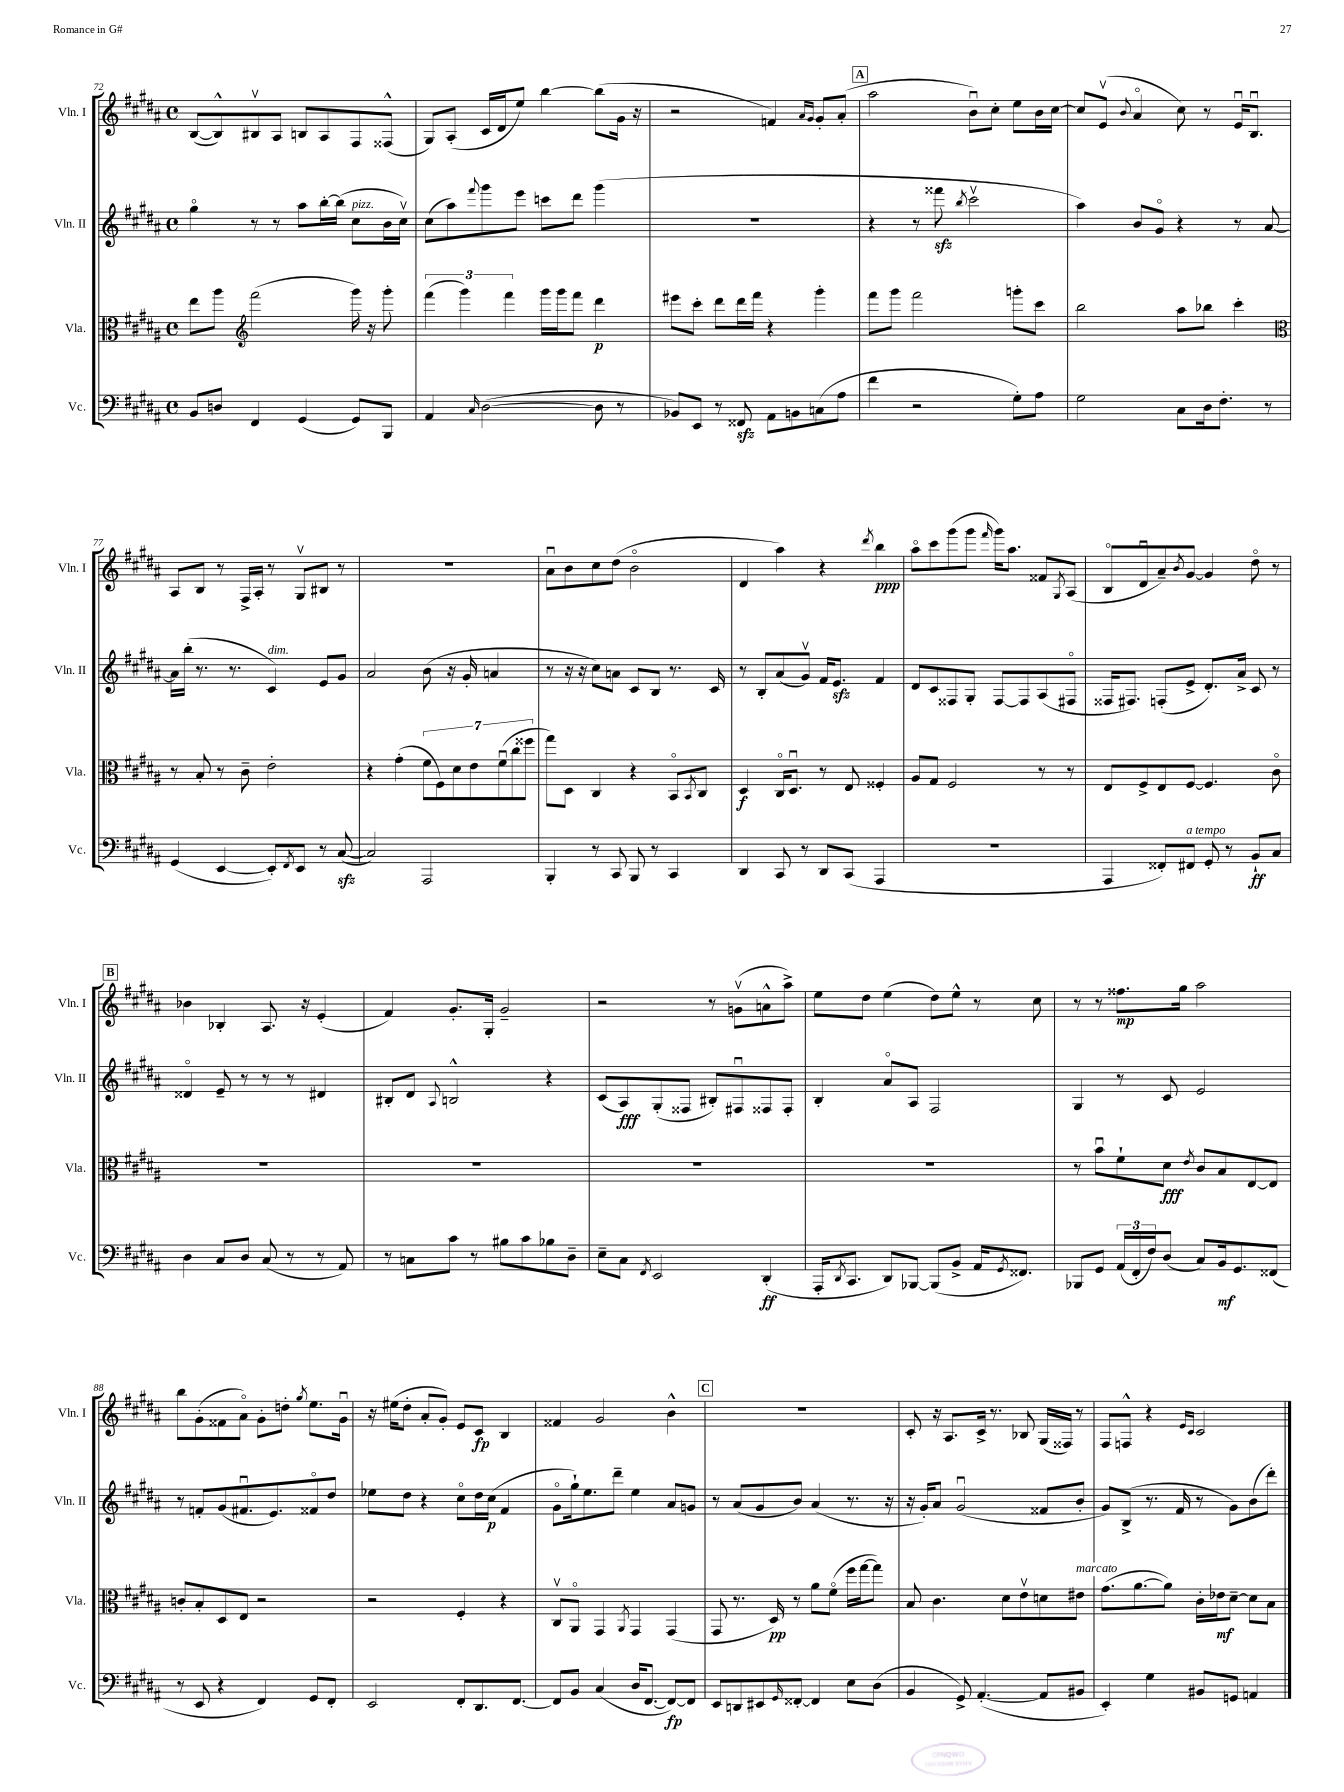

**kern	**kern	**kern	**kern
*staff4	*staff3	*staff2	*staff1
*clefF4	*clefC3	*clefG2	*clefG2
*k[f#c#g#d#a#]	*k[f#c#g#d#a#]	*k[f#c#g#d#a#]	*k[f#c#g#d#a#]
*M4/4	*M4/4	*M4/4	*M4/4
*met(c)	*met(c)	*met(c)	*met(c)
8BB	8ee	4gg#o	([8B
8D	8aa#	.	8B^^])
*	*clefG2	*	*
4FF#	(2fff#	8r	8B#v
.	.	8r	8A#
(4GG#	.	8aa#	8B
.	.	[16bb'	8A#
.	.	(16bb]	.
8GG#)	16ggg#)	8cc#	8F#
.	16r	.	.
8BBB	8ggg#'	16b	(8F##^^
.	.	16cc#v)	.
=	=	=	=
4AA#	(6fff#	(8cc#	8G#)
.	.	8aa#)	(8A#'
.	6ggg#)	.	.
16qqC#	.	8qqfff#	.
([2D#	.	8ggg#	16c#
.	.	.	16d#
.	6fff#	.	.
.	.	8eee	8ee)
.	16ggg#	8ccc	[4bb
.	16ggg#	.	.
.	8fff#	8ddd#	.
8D#]	4ddd#	(4ggg#	(8bb]
8r	.	.	16g#
.	.	.	16r
=	=	=	=
8BB-)	8eee#	1r	2r
8EE	8ccc#'	.	.
8r	8ddd#	.	.
8FF##	16ddd#	.	.
.	16fff#	.	.
8AA#	4r	.	4f)
8BB	.	.	.
.	.	.	16qqa#
.	.	.	16qqg#
(8C	4ggg#'	.	8g#'
8A#	.	.	(8a#'
=	=	=	=
4f#	8fff#	4r	2aa#
.	8ggg#	.	.
2r	2fff#	8r	.
.	.	8fff##	.
.	.	8qbb	.
.	.	2ccc#v	8bu)
.	.	.	8cc#'
8G#')	8ggg'	.	8ee
8A#	8ccc#	.	16b
.	.	.	[16cc#
=	=	=	=
2G#	2bb	4aa#)	8cc#]
.	.	.	(8ev
.	.	.	8qqb
.	.	8b	4a#o
.	.	8g#o	.
8C#	8aa#	4r	8cc#)
16D#	8bb-	.	8r
8.F#'	.	.	.
.	4ccc#'	8r	16eu
.	.	.	8.Bu
8r	.	[8a#	.
=	=	=	=
*	*clefC3	*	*
(4GG#	8r	16a#]	8A#
.	.	(16bb'	.
.	8B'	8.r	8B
[4EE	8r	.	8r
.	.	8.r	.
.	8c#~	.	16F#^
.	.	.	16A#'
8EE'])	2e'	4c#)	8r
8qFF#	.	.	.
8EE	.	.	8G#v
8r	.	8e	8B#
([8C#	.	8g#	8r
=	=	=	=
2C#])	4r	2a#	1r
.	(4g#'	.	.
2AAA#	14f#	(8b	.
.	14F#)	.	.
.	.	16r	.
.	14d#	.	.
.	.	16g#'	.
.	14e	.	.
.	.	4a	.
.	(14f#u	.	.
.	14cc#	.	.
.	14ff##	.	.
=	=	=	=
4BBB'	8gg#)	8r	8a#u
.	8D#	16r	8b
.	.	16r	.
8r	4C#	8cc#)	8cc#
8CC#	.	8a	(8dd#
8BBB	4r	8c#	2bo
8r	.	8B	.
4CC#	8BBo	8.r	.
.	8qBB	.	.
.	8C#	.	.
.	.	16c#	.
=	=	=	=
4DD#	4D#	8r	4d#
.	.	8B'	.
8CC#	16C#o	(8a#	4aa#)
.	8.D#u	.	.
8r	.	8g#v)	.
8DD#	8r	16f#	4r
.	.	8.e	.
(8CC#	8E	.	.
.	.	.	8qddd#
4AAA#	4F##'	4f#	4bb
=	=	=	=
1r	8A#	8d#	8aa#o
.	8G#	8c#	8ccc#
.	2F#	8F##	(8ggg#
.	.	8G#'	8ggg#
.	.	.	16qqfff#
.	.	[8F##	16ggg#)
.	.	.	8.aa#
.	.	8F##]	.
.	8r	(8A#	8f##
.	.	.	8qG#
.	8r	8F#o	(8A#
=	=	=	=
4AAA#	8E	16F##	8Bo
.	.	8.F#)	.
.	8F#^	.	8d#u
8FF##')	8E	(8F'	8a#~)
.	.	.	8qb
8FF#	[8F#	8e^	[8g#
8GG#'	4.F#]	8.d#')	4g#]
8r	.	.	.
.	.	16a#^	.
8BB`	.	8c#	8dd#o
8C#	8c#o	8r	8r
=	=	=	=
4D#	1r	4d##o	4b-
8C#	.	8e~	4B-'
8D#	.	8r	.
(8C#	.	8r	8.A#
8r	.	8r	.
.	.	.	16r
8r	.	4d#	(4e'
8AA#)	.	.	.
=	=	=	=
8r	1r	8B#'	4f#)
8C	.	8d#	.
.	.	8qqA#	.
8c#	.	2B^^	8.g#'
8r	.	.	.
.	.	.	16G#'
8B#	.	.	2g#~
8c#	.	.	.
8B-	.	4r	.
8D#~	.	.	.
=	=	=	=
8E~	1r	(8c#	2r
8C#	.	8A#)	.
8qFF#	.	.	.
2EE	.	(8G#'	.
.	.	8F##	.
.	.	8B#')	8r
.	.	8F#u	(8gv
(4DD#'	.	8F##	8a^^
.	.	8F##'	8aa#^)
=	=	=	=
16AAA#'	1r	4B'	8ee
8qDD#	.	.	.
8.CC#	.	.	.
.	.	.	8dd#
8DD#)	.	8a#o	(4ee
[8BBB-	.	8A#	.
(8BBB-]	.	2F#	8dd#)
8BB^	.	.	8ee^^
16AA#	.	.	8r
8qGG#	.	.	.
8.FF##)	.	.	.
.	.	.	8cc#
=	=	=	=
8BBB-	8r	4G#	8r
8GG#	8bu	.	8r
(24AA#	8f#`	8r	8.ff##
24FF#'	.	.	.
24F#)	.	.	.
(8D#	8d#	8c#	.
.	.	.	16gg#
.	8qe	.	.
8C#)	8c#	2e	2aa#
16BB	8B	.	.
8.GG#	.	.	.
.	[8E	.	.
(8FF##	8E]	.	.
=	=	=	=
8r	8c'	8r	8bb
8EE	8B'	8f'	(8g#'
4r	8D#	(8g#	8f##
.	8E	8.f#u	8a#o)
4FF#)	2r	.	8g#'
.	.	8.e)	.
.	.	.	8dd'
.	.	.	8qgg#
8GG#	.	8f##o	8.ee
8FF#'	.	8dd#	.
.	.	.	16g#u
=	=	=	=
2EE	2r	8ee-	16r
.	.	.	(16ee#
.	.	8dd#	8dd#'
.	.	4r	8a#'
.	.	.	8g#')
8FF#'	4F#'	8cc#o	8e
8.DD#	.	16dd#	8c#
.	.	(16cc#	.
.	4r	4f#	4B
[8.FF#	.	.	.
=	=	=	=
8FF#]	8C#v	8g#o	4f##
8BB	8AA#o	16gg#`)	.
.	.	8.ee	.
(4C#	4GG#	.	2g#
.	.	8ddd#~	.
.	8qAA#	.	.
16D#	4GG#	4ee	.
[8.FF#	.	.	.
8FF#_)	(4GG#	8a#	4b^^
8FF#]	.	8g	.
=	=	=	=
8EE	8GG#	8r	1r
8DD	8.r	(8a#	.
8EE#	.	8g#	.
.	16D#)	.	.
16qqGG#	.	.	.
[8FF##'	8r	8b)	.
4FF##]	8a#	(4a#	.
.	(8f#o	.	.
8E	16ff#	8.r	.
.	[16gg#	.	.
(8D#	8gg#])	.	.
.	.	16r	.
=	=	=	=
4BB	8B	16r	8c#'
.	.	16g#')	.
.	4.c#	8a#	16r
.	.	.	8.A#
8GG#^)	.	(2g#u	.
([4.AA#'	.	.	16c#^
.	.	.	8.r
.	8d#	.	.
.	8ev	.	8B-
8AA#]	8d	8f##	(16G#
.	.	.	16F##)
8BB#	8e#	8b'	8r
=	=	=	=
4EE')	(8.g#	8g#)	8F#
.	.	(8B^	8F^^
.	[8.a#	.	.
4G#	.	8.r	4r
.	8a#])	.	.
.	.	16f#	.
.	.	.	16qqe
.	.	.	16qqc#
8BB#	16c#'	8r	2c#
.	16e-	.	.
8GG	[8d#~	8g#)	.
4AA	8d#]	(8b	.
.	8B	8ddd#')	.
==	==	==	==
*-	*-	*-	*-
